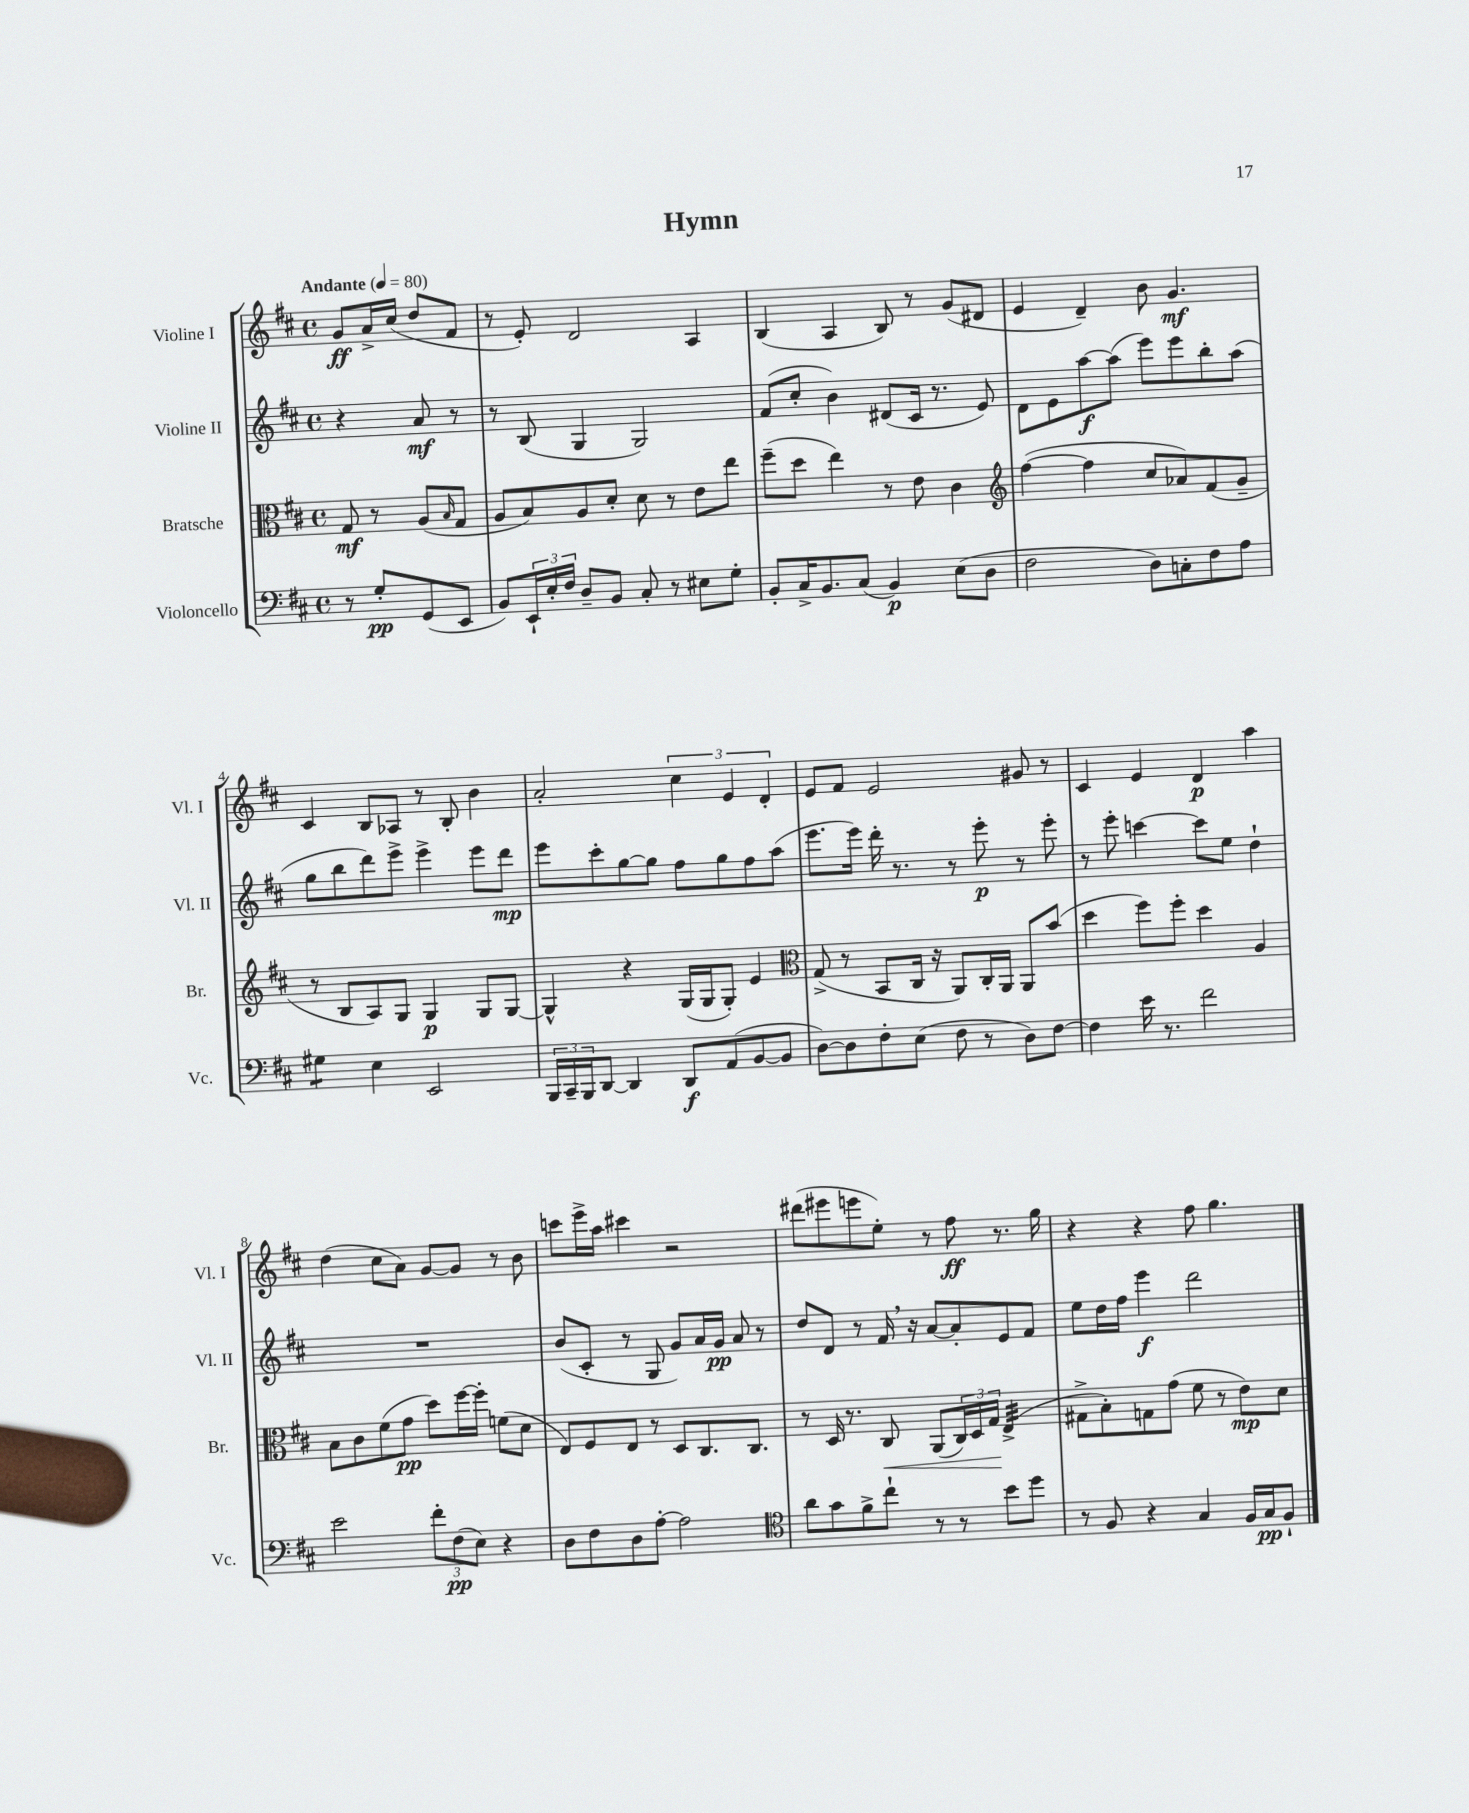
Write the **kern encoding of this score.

**kern	**kern	**kern	**kern
*staff4	*staff3	*staff2	*staff1
*clefF4	*clefC3	*clefG2	*clefG2
*k[f#c#]	*k[f#c#]	*k[f#c#]	*k[f#c#]
*M4/4	*M4/4	*M4/4	*M4/4
*met(c)	*met(c)	*met(c)	*met(c)
*MM80	*MM80	*MM80	*MM80
8r	8G/	4r	8g/L
8G'/L	8r	.	16a^/L
.	.	.	(16cc#/JJ
(8GG/	(8A/L	8a/	8dd/L
.	16qqB/	.	.
8EE/J	8G/J	8r	8f#/J
=	=	=	=
8BB/L)	8A/L	8r	8r
24EE`/L	8B/)	(8B/	8e'/)
24E'/	.	.	.
24F#/JJ	.	.	.
8D~/L	8A/	4G/	2d/
8BB/J	8d'/J	.	.
8C#'/	8d\	2G/)	.
8r	8r	.	.
8E#\L	8e\L	.	4A/
8G'\J	8ee\J	.	.
=	=	=	=
8BB'/L	(8ff#~\L	(8f#/L	(4B/
16C#^/K	8dd\J	8cc#'/J	.
8.BB/	.	.	.
.	4ee\)	4b\)	4A/
(8C#/J	.	.	.
4BB/)	8r	(8d#/L	8B/)
.	8e\	16c#/Jk	8r
.	.	8.r	.
(8E\L	4c#\	.	(8g/L
8D\J	.	8e/)	8d#/J
=	=	=	=
*	*clefG2	*	*
2F#\	([4ff#\	8d\L	4e/
.	.	8e\	.
.	4ff#\]	[8aa\	4d~/)
.	.	(8aa\]J	.
8D\L)	8cc#/L	8eee\L)	8b\
8C'\	8a-/)	8eee\	4.g/
8F#\	(8f#/	8bb'\	.
8A\J	8g~/J	(8aa\J	.
=	=	=	=
4G#\	8r	8gg\L	4c#/
.	8B/L	8bb\	.
4E\	8A/)	8ddd\)	8B/L
.	8G/J	8eee^\J	8A-/J
2EE/	4G/	4eee^\	8r
.	.	.	8B'/
.	8G/L	8eee\L	4b\
.	[8G/J	8ddd\J	.
=	=	=	=
24BBB/LL	4G^^/]	8eee\L	2a'/
24CC#~/	.	.	.
24BBB/J	.	.	.
[8DD/J	.	8ccc#'\	.
4DD/]	4r	[8gg\	.
.	.	8gg\]J	.
8DD/L	(16G/LL	8ff#\L	6cc#\
.	16G/J	.	.
(8AA/	8G'/J)	8gg\	.
.	.	.	6e/
[8BB/	4e/	8ff#\	.
.	.	.	6d'/
8BB/]J	.	(8aa\J	.
=	=	=	=
*	*clefC3	*	*
[8D\L)	(8G^/	8.eee\L	8e/L
8D\]	8r	.	8f#/J
.	.	16eee\Jk)	.
8F#'\	8BB/L	16ddd'\	2e/
.	.	8.r	.
(8E\J	16C#/Jk	.	.
.	16r	.	.
8F#\	8AA/L)	8r	.
8r	16C#'/L	8eee'\	.
.	16AA/JJ	.	.
8D\L)	8AA/L	8r	8g#/
[8F#\J	(8b/J	8eee'\	8r
=	=	=	=
4F#\]	4dd\	8r	4c#/
.	.	8eee'\	.
16e\	8ff#\L)	[4ccc\	4e/
8.r	.	.	.
.	8ff#'\J	.	.
2f#\	4dd\	8ccc\]L	4d/
.	.	8ee\J	.
.	4A/	4dd`\	4aa\
=	=	=	=
2e\	8B\L	1r	(4dd\
.	8c#\	.	.
.	(8f#\	.	8cc#\L
.	8g\J	.	8a\J)
12f#'\L	8dd\L)	.	[8g/L
(12F#\	.	.	.
.	[16ff#\L	.	8g/]J
12E\J)	.	.	.
.	16ff#'\]JJ	.	.
4r	(8f\L	.	8r
.	8d\J	.	8b\
=	=	=	=
8D\L	8E/L)	(8b/L	8ccc\L
8F#\	8F#/	8c#'/J	16eee^\L
.	.	.	16aa\JJ
8D\	8E/J	8r	4ccc#\
[8A'\J	8r	8G/	.
2A\]	8D/L	8g/L)	2r
.	8.C#/	16a/L	.
.	.	16g/JJ	.
.	.	8a/	.
.	8.C#/J	.	.
.	.	8r	.
=	=	=	=
*clefC4	*	*	*
8a\L	8r	8dd/L	(8ddd#\L
8g\	16D/	8d/J	8eee#\
.	8.r	.	.
8f#^\	.	8r	8eee\
8cc#`\J	8C#/	16f#/	8ee'\J)
.	.	16r	.
8r	(8AA/L	[8a/L	8r
8r	24C#/L)	8a'/]	8ff#\
.	24D/	.	.
.	24G/JJ	.	.
8b\L	(4E^/	8e/	8.r
8dd\J	.	8f#/J	.
.	.	.	16gg\
=	=	=	=
8r	8G#^\L	8ee\L	4r
8F#/	8B'\)	16dd\L	.
.	.	16ff#\JJ	.
4r	8G\	4eee\	4r
.	(8g\J	.	.
4G/	8f#\	2ddd\	8ff#\
.	8r	.	4.gg\
16F#/LL	8e\L)	.	.
16G/J	.	.	.
8F#`/J	8d\J	.	.
==	==	==	==
*-	*-	*-	*-
